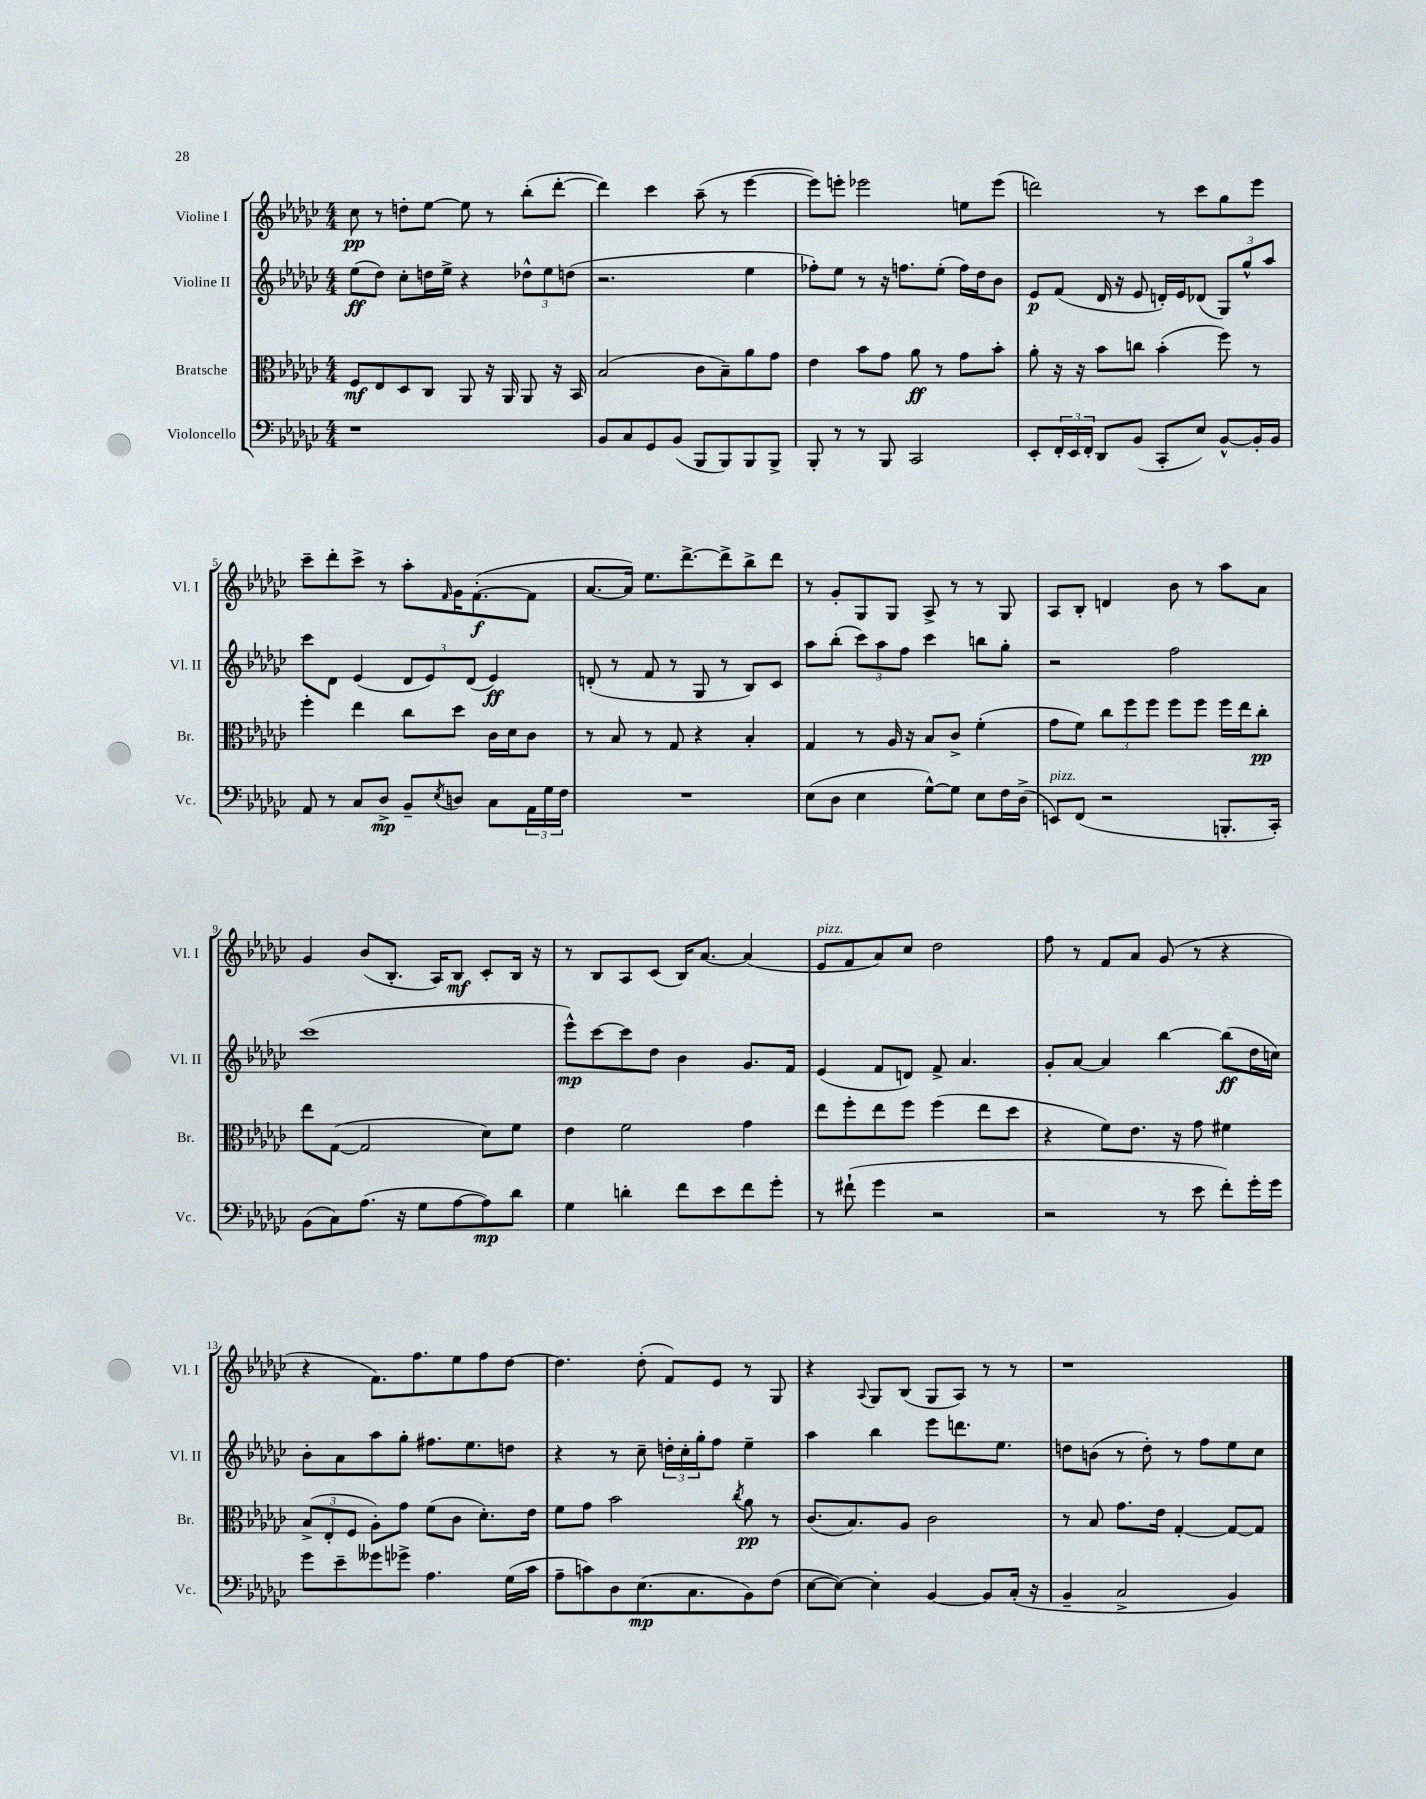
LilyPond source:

<<
\new StaffGroup <<
\new Staff = "s0" \with { instrumentName = "Violine I" shortInstrumentName = "Vl. I" } {
    \clef treble \key ges \major \numericTimeSignature \time 4/4
    ces''8\pp r8 d''8-. ees''8~ ees''8 r8 bes''8-.( des'''8~-. |
    des'''4) ces'''4 aes''8--( r8 ees'''4~ |
    ees'''8) e'''8-. ees'''2 e''8 ees'''8( |
    d'''2) r8 ces'''8 ges''8 ees'''8 |
    ces'''8-- des'''8-. ces'''8-> r8 aes''8-. \grace { f'16 } ges'16 f'8.~-.\f( f'8 |
    aes'8.~ aes'16) ees''8. des'''8.~-> des'''8-> bes''8-> des'''8 |
    r8 ges'8-. ges8 ges8 aes8-> r8 r8 ges8 |
    aes8 bes8-. d'4 bes'8 r8 aes''8 aes'8 |
    ges'4 bes'8( bes8.-. aes16) bes8\mf ces'8-. bes16 r16 |
    r8 bes8 aes8 ces'8( bes16) aes'8.~ aes'4( |
    ees'8^\markup { \italic "pizz." } f'8 aes'8) ces''8 des''2 |
    f''8 r8 f'8 aes'8 ges'8( r8 r4 |
    r4 f'8.) f''8. ees''8 f''8 des''8~ |
    des''4. des''8-.( f'8) ees'8 r8 ges8 |
    r4 \appoggiatura { aes8 } ges8 bes8( ges8 aes8) r8 r8 |
    r1 \bar "|." |
}
\new Staff = "s1" \with { instrumentName = "Violine II" shortInstrumentName = "Vl. II" } {
    \clef treble \key ges \major \numericTimeSignature \time 4/4
    ees''8\ff( des''8) ces''8-. d''16 ees''16-> r4 \tuplet 3/2 { des''8-^ ees''8 d''8( } |
    r2. ees''4 |
    fes''8-.) ees''8 r8 r16 f''8. ees''8-.( f''16) des''16 bes'8 |
    ees'8\p f'8( des'16 r16 ees'8 d'16-.) ees'16 des'8( \tuplet 3/2 { ges8) ges''8-^ aes''8 } |
    ces'''8 des'8 ees'4( \tuplet 3/2 { des'8 ees'8) des'8( } ees'4\ff) |
    d'8-.( r8 f'8 r8 ges8 r8 bes8) ces'8 |
    aes''8 bes''8-.( \tuplet 3/2 { ces'''8) aes''8 f''8 } ces'''4 b''8 ges''8-. |
    r2 f''2 |
    ces'''1( |
    ees'''8-^\mp) ces'''8~ ces'''8 des''8 bes'4 ges'8. f'16 |
    ees'4( f'8 d'8) f'8-> aes'4. |
    ges'8-. aes'8~ aes'4 bes''4~ bes''8\ff( des''16 c''16) |
    bes'8-. aes'8 aes''8 ges''8-. fis''8. ees''8. d''8 |
    r4 r8 ces''8-- \tuplet 3/2 { d''16-. ces''16-. ges''16-. } f''8 ees''4-- |
    aes''4 bes''4 ees'''8 d'''8. ees''8. |
    d''8 b'8( r8 d''8-.) r8 f''8 ees''8 ces''8 \bar "|." |
}
\new Staff = "s2" \with { instrumentName = "Bratsche" shortInstrumentName = "Br." } {
    \clef alto \key ges \major \numericTimeSignature \time 4/4
    f8\mf ees8 des8 ces8 aes,8 r16 aes,16 aes,8 r16 bes,16 |
    bes2( ces'8 bes8--) aes'8 ges'8 |
    ees'4 bes'8 ges'8 aes'8\ff r8 ges'8 bes'8-. |
    aes'8-. r16 r16 bes'8 c''8 bes'4-.( f''8) r8 |
    f''4-. ees''4 ces''8 des''8 ces'16 des'16 ces'8 |
    r8 bes8 r8 ges8 r4 bes4-. |
    ges4 r8 aes16 r16 bes8 ces'8-> f'4-.( |
    ges'8 f'8) \tuplet 3/2 { ces''8 f''8 f''8 } f''8 f''8 f''16 ees''16 ces''8-.\pp |
    ees''8 ges8~( ges2 des'8) f'8 |
    ees'4 f'2 ges'4 |
    ees''8 f''8-. ees''8 f''8 f''4( ees''8 des''8 |
    r4 f'8) ees'8. r16 ges'8 fis'4 |
    \tuplet 3/2 { bes8->( ees8-. f8 } aes8-.) ges'8 f'8( ces'8 des'8.-.) ees'16 |
    f'8 ges'8 bes'2 \acciaccatura { ces''8 } aes'8\pp r8 |
    ces'8.( bes8.) aes8 ces'2 |
    r8 bes8 ges'8. ees'16 ges4~-. ges8~ ges8 \bar "|." |
}
\new Staff = "s3" \with { instrumentName = "Violoncello" shortInstrumentName = "Vc." } {
    \clef bass \key ges \major \numericTimeSignature \time 4/4
    r1 |
    bes,8 ces8 ges,8 bes,8( bes,,8 bes,,8) bes,,8 bes,,8-> |
    bes,,8-. r8 r8 bes,,8 ces,2 |
    ees,8-. \tuplet 3/2 { f,16-. ees,16 f,16-. } des,8 bes,8( ces,8-. ees8) bes,8~-^ bes,16-. bes,16 |
    aes,8 r8 ces8 des8->\mp bes,8-- \acciaccatura { ees8 } d8 ces8 \tuplet 3/2 { aes,16 ges16 f16 } |
    R1 |
    ees8( des8 ees4 ges8~-^) ges8 ees8 f16 des16->( |
    e,8^\markup { \italic "pizz." }) f,8( r2 b,,8.-. ces,16-.) |
    bes,8( ces8) aes8.( r16 ges8 aes8~ aes8\mp) des'8 |
    ges4 d'4-. f'8 ees'8 f'8 ges'8-. |
    r8 fis'8-!( ges'4 r2 |
    r2 r8 ees'8 f'8-.) ges'16-. ges'16 |
    ges'8 ees'8-- geses'8 ges'8-> aes4. ges16( ces'16 |
    aes8-- c'8) des8 ees8.\mp( ces8. bes,8) f8( |
    ees8~ ees8~) ees4-. bes,4~ bes,8 ces16-.( r16 |
    bes,4-- ces2-> bes,4) \bar "|." |
}
>>
>>
